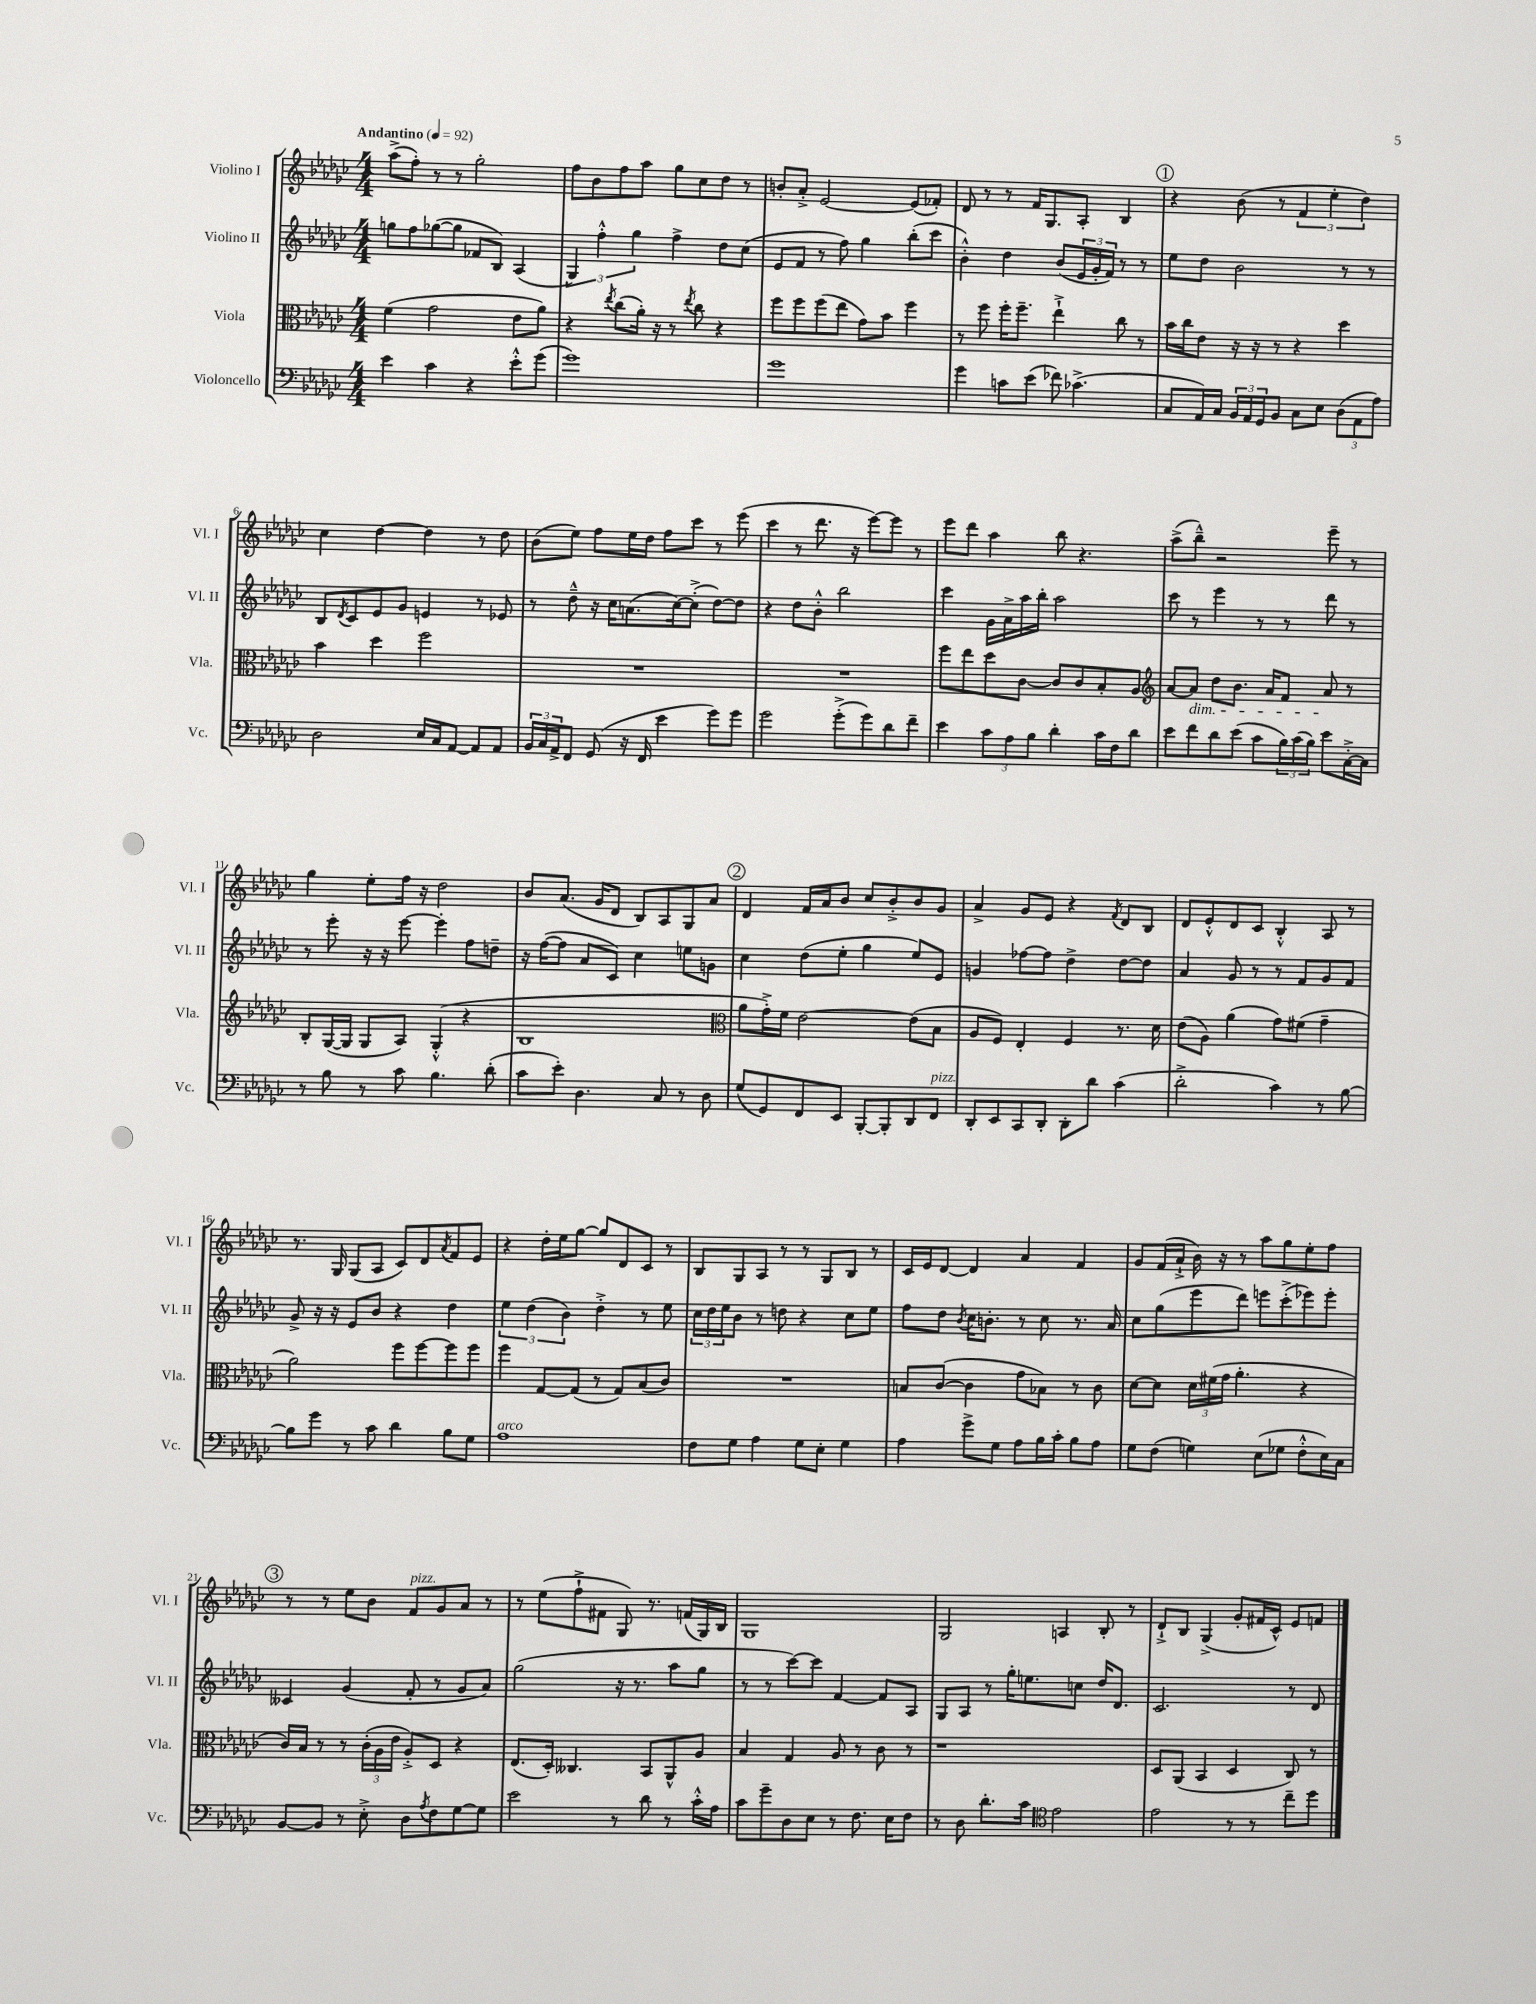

**kern	**kern	**kern	**kern
*part4	*part3	*part2	*part1
*staff4	*staff3	*staff2	*staff1
*I"Violoncello	*I"Viola	*I"Violino II	*I"Violino I
*I'Vc.	*I'Vla.	*I'Vl. II	*I'Vl. I
*clefF4	*clefC3	*clefG2	*clefG2
*k[b-e-a-d-g-c-]	*k[b-e-a-d-g-c-]	*k[b-e-a-d-g-c-]	*k[b-e-a-d-g-c-]
*M4/4	*M4/4	*M4/4	*M4/4
*MM92	*MM92	*MM92	*MM92
=1	=1	=1	=1
!	!	!	!LO:TX:a:B:t=Andantino
4e-\	(4f\	8ggn\L	(8aa-^\L
.	.	8ff\	8ff'\J)
4c-\	2g-\	([8gg-X\	8r
.	.	8gg-\J]	8r
4r	.	8f-X/L	2gg-'\
.	.	8B-/J)	.
8e-'^^\L	8e-\L	(4A-/	.
(8g-\J	8a-\J)	.	.
=2	=2	=2	=2
1g-)	4r	6G-/)	8ff\L
.	.	.	8b-\
.	.	6ff'^^\	.
.	8qee-/	.	.
.	(8cc-\L	.	8ff\
.	.	6gg-\	.
.	16a-'\Jk)	.	8aa-\J
.	16r	.	.
.	8r	4ff^\	8gg-\L
.	8qee-/	.	.
.	8cc-\	.	8cc-\
.	4r	8dd-\L	8dd-\J
.	.	(8cc-\J	8r
=3	=3	=3	=3
1g-	8ff\L	8e-/L	8bn'/L
.	8ff\	8f/J	8a-'^/J
.	(8ff\	8r	[2e-/
.	8ee-\J	8ff\)	.
.	8g-\L)	4gg-\	.
.	8b-\J	.	.
.	4ff\	(8bb-'\L	(8e-/L]
.	.	8ccc-\J	8f-X'/J)
=4	=4	=4	=4
4g-\	8r	4b-'^^\)	8d-/
.	8ff\	.	8r
8cn\L	16ff'\KL	4dd-\	8r
.	8.ff~\J	.	.
(8e-\J	.	.	16f/KL
.	.	.	8.G-/
8f-X\)	4ee-`^\	(8b-/L	.
(4.c-X^\	.	24e-/L	8A-'/J
.	.	24g-'/	.
.	.	24f/JJ)	.
.	8cc-\	8r	4B-/
.	8r	8r	.
!!LO:REH:place=s1:t=1
=5	=5	=5	=5
8C-/L	16b-\LL	8ee-\L	4r
.	16cc-\J	.	.
16AA-/L)	8e-\J	8dd-\J	.
16C-/JJ	.	.	.
24BB-/LL	16r	2b-\	(8b-\
24AA-/	.	.	.
.	16r	.	.
24GG-/J	.	.	.
8BB-/J	8r	.	8r
8C-\L	4r	.	6f/
8E-\J	.	.	.
.	.	.	6ee-'\
(12D-\L	4dd-\	8r	.
12AA-\	.	.	6dd-\)
.	.	8r	.
12A-\J)	.	.	.
!!LO:LB:g=z
=6	=6	=6	=6
2D-\	4b-\	8B-/L	4cc-\
.	.	8qd-/	.
.	.	8c-/	.
.	4dd-\	8e-/	[4dd-\
.	.	8g-/J	.
16E-/LL	2ff\	4en/	4dd-\]
16C-/J	.	.	.
[8AA-/J	.	.	.
8AA-/L]	.	8r	8r
8AA-/J	.	8e-X/	8dd-\
=7	=7	=7	=7
24BB-/LL	1r	8r	(8b-\L
24C-/	.	.	.
24AA-^/J	.	.	.
8FF/J	.	8dd-~^^\	8ee-\J)
(8GG-/	.	16r	8ff\L
.	.	16cc-\KL	.
16r	.	(8.an\	16ee-\L
16FF/	.	.	16dd-\JJ
4e-\	.	.	8ff\L
.	.	[16cc-\k)	.
.	.	(8cc-'^\J]	8ccc-\J
8g-\L)	.	[8dd-\L)	8r
8g-\J	.	8dd-\J]	(8eee-\
=8	=8	=8	=8
2g-\	1r	4r	4ccc-\
.	.	8dd-\L	8r
.	.	8b-'^^\J	8.ddd-\
(8g-'^\L	.	2bb-\	.
.	.	.	16r
8g-\)	.	.	[8eee-\L)
8d-\	.	.	8eee-\J]
8f~\J	.	.	8r
=9	=9	=9	=9
4e-\	8ff\L	4ccc-\	8eee-\L
.	8ee-\	.	8ddd-\J
12c-\L	8dd-\	16g-\LL	4aa-\
.	.	16a-^\	.
12A-\	.	.	.
.	[8c-\J	16aa-\	.
12B-\J	.	.	.
.	.	16bb-'\JJ	.
4d-'\	8c-/L]	2aa-\	8bb-\
.	8c-/	.	4.r
16c-\LL	8B-'/	.	.
16F\J	.	.	.
8d-\J	8A-/J	.	.
=10	=10	=10	=10
*	*clefG2	*	*
8e-\L	[8a-/L	8ccc-\	(8aa-^\L
!	!LO:TX:b:i:t=dim.	!	!
8f\	8a-/J]	8r	8bb-~^^\J)
8d-\	8dd-\L	4eee-\	2r
(8e-\J	8.b-\J	.	.
8c-\L	.	8r	.
.	16a-/KL	.	.
24B-\L)	8f/J	8r	.
(24c-\	.	.	.
24B-\JJ)	.	.	.
8e-\L	8a-/	8ddd-\	8eee-~\
[16C-'^\L	8r	8r	8r
16C-\JJ]	.	.	.
!!LO:LB:g=z
=11	=11	=11	=11
8r	8B-'/L	8r	4gg-\
8B-\	([16G-/L	8eee-'\	.
.	16G-/JJ]	.	.
8r	8G-/L	16r	8ee-'\L
.	.	16r	.
8c-\	8A-/J)	[8eee-\	16ff\Jk
.	.	.	16r
4.B-\	(4G-'^^/	4eee-'\]	2dd-\
.	4r	8ff\L	.
(8d-'\	.	8ddn~\J	.
=12	=12	=12	=12
8c-\L	1B-	16r	8b-/L
.	.	([16ff\KL	.
8e-'\J)	.	8ff\J]	(8.a-/J
4.D-\	.	8a-/L	.
.	.	.	16g-/KL
.	.	8c-/J)	8d-/J
.	.	4cc-\	8B-/L)
8C-/	.	.	8A-/
8r	.	8een\L	8G-/
8D-\	.	8gn\J	8a-/J
!!LO:REH:place=s1:t=2
=13	=13	=13	=13
*	*clefC3	*	*
(8G-/L	8a-\L	4cc-\	4d-/
8GG-/)	16g-'^\L)	.	.
.	16f\JJ	.	.
8FF/	[2e-\	(8dd-\L	16f/LL
.	.	.	16a-/J
8EE-/J	.	8ee-'\J	8b-/J
[8BBB-'/L	.	4gg-\	8cc-/L
8BBB-'/]	.	.	8b-'^/
8DD-/	(8e-\L]	8ee-/L)	8b-/
!LO:TX:a:i:t=pizz.	!	!	!
8FF/J	8B-\J	8e-/J	8g-/J
=14	=14	=14	=14
8DD-'/L	8A-/L	4gn/	4a-^/
8EE-/	8F/J)	.	.
8CC-/	4E-'/	[8ff-X\L	8g-/L
8DD-'/J	.	8ff-\J]	8e-/J
8DD-'\L	4F/	4dd-^\	4r
8d-\J	.	.	.
.	.	.	8qf/
(4c-\	8.r	[8dd-\L	8d-/L
.	.	8dd-\J]	8B-/J
.	16d-\	.	.
=15	=15	=15	=15
2d-'^\	(8e-\L	4a-/	8d-/L
.	8A-\J)	.	8e-'^^/
.	(4a-\	8g-/	8d-/
.	.	8r	8c-/J
4c-\)	8g-\L)	8r	4B-'^^/
.	(8f#X\J	8f/L	.
8r	4g-~\	8g-/	8A-/
[8B-\	.	8f/J	8r
!!LO:LB:g=z
=16	=16	=16	=16
8B-\L]	2a-\)	8g-^/	8.r
8g-\J	.	16r	.
.	.	16r	16G-/
8r	.	8e-/L	(8G-/L
8c-\	.	8b-/J	8A-/J
4d-\	8ff\L	4r	8c-/L)
.	[8ff\	.	8d-/
.	.	.	8qa-/
8B-\L	8ff\]	4dd-\	8f/
8G-\J	8ff\J	.	8e-/J
=17	=17	=17	=17
!LO:TX:a:i:t=arco	!	!	!
1A-	4ff\	6ee-\	4r
.	.	(6dd-\	.
.	[8G-/L	.	16dd-'\LL
.	.	.	16ee-\J
.	.	6b-\)	.
.	(8G-/J]	.	[8gg-\J
.	8r	4dd-'^\	8gg-/L]
.	8G-/L)	.	8d-/
.	(8B-/	8r	8c-/J
.	8c-/J)	8ee-\	8r
=18	=18	=18	=18
8F\L	1r	24cc-\LL	8B-/L
.	.	24dd-\	.
.	.	24ee-\J	.
8G-\J	.	8b-\J	8G-/
4A-\	.	8r	8A-/J
.	.	8ddn\	8r
8G-\L	.	4r	8r
8E-'\J	.	.	8G-/L
4G-\	.	8cc-\L	8B-/J
.	.	8ee-\J	8r
=19	=19	=19	=19
4A-\	8Bn/L	8ff\L	16c-/LL
.	.	.	16e-/J
.	([8c-/J	8dd-\J	[8d-/J
.	.	8qb-/	.
8g-^\L	4c-\]	16cc-\KL	4d-/]
.	.	8.bn'\J	.
8G-\J	.	.	.
8A-\L	8g-\L	8r	4a-/
16B-\L	8B-X\J)	8cc-\	.
16c-'\JJ	.	.	.
8B-\L	8r	8.r	4f/
8A-\J	8c-\	.	.
.	.	16a-/	.
=20	=20	=20	=20
8G-\L	[8d-\L	8cc-\L	8g-/L
(8F\J	8d-\J]	(8gg-\	(16f/L
.	.	.	16a-`^/JJ
4Gn\)	24d-\LL	8eee-\	16b-\)
.	(24f#X\	.	.
.	.	.	16r
.	24g-\JJ	.	.
.	4.a-'\	8ddd-\J)	8r
(8E-\L	.	8eeen\L	8aa-\L
8G-X\J	.	(8ccc-'^\	8gg-\
8F'^^\L	4r	8eee-X\)	8ee-'\
16E-\L)	.	8eee-'\J	8ff\J
16C-\JJ	.	.	.
!!LO:LB:g=z
!!LO:REH:place=s1:t=3
=21	=21	=21	=21
[8BB-/L	16c-/LL)	4c--X/	8r
.	16B-/JJ	.	.
8BB-/J]	8r	.	8r
8r	8r	(4g-/	8ee-\L
8E-'^\	(24c-'\LL	.	8b-\J
.	24A-\	.	.
.	24e-\JJ	.	.
!	!	!	!LO:TX:a:i:t=pizz.
8D-\L	8A-'^/L)	8f'/	8f/L
8qA-/	.	.	.
8F\	8D-/J	8r	8g-/
[8G-\	4r	8g-/L	8a-/J
8G-\J]	.	8a-/J)	8r
=22	=22	=22	=22
2e-\	(8.E-/L	(2gg-\	8r
.	.	.	(8ee-\L
.	16D-'/Jk)	.	.
.	4.C--X/	.	8ff`^\
.	.	.	8f#X\J
8r	.	16r	8G-/)
.	.	8.r	.
8d-\	8BB-/L	.	8.r
8r	8AA-^^/	8aa-\L	.
.	.	.	(16fn/LL
16c-'^^\LL	8A-/J	8gg-\J	16G-/)
16A-\JJ	.	.	16B-/JJ
=23	=23	=23	=23
8c-\L	4B-/	8r	1G-
8g-~\	.	8r	.
8D-\	4G-/	[8ccc-\L)	.
8E-\J	.	8ccc-\J]	.
8r	8A-/	[4f/	.
8.F\	8r	.	.
.	8c-\	8f/L]	.
16E-\KL	.	.	.
8F\J	8r	8A-/J	.
=24	=24	=24	=24
8r	1r	8G-/L	2G-/
8D-\	.	8A-/J	.
8.d-'\L	.	8r	.
.	.	16gg-'\KL	.
16c-\Jk	.	8.een\	.
*clefC4	*	*	*
2e-\	.	.	4An/
.	.	8ccn\J	.
.	.	16dd-/KL	8B-'/
.	.	8.d-/J	.
.	.	.	8r
=25	=25	=25	=25
2e-\	8D-/L	2.c-/	8d-`^/L
.	(8AA-/J	.	8B-/J
.	4BB-/	.	(4G-^/
8r	4D-/	.	8g-'/L
8r	.	.	16f#X/L
.	.	.	16c-^^/JJ)
8cc-~\L	8C-/)	8r	8e-/L
8dd-\J	8r	8d-/	8fn/J
==	==	==	==
*-	*-	*-	*-
